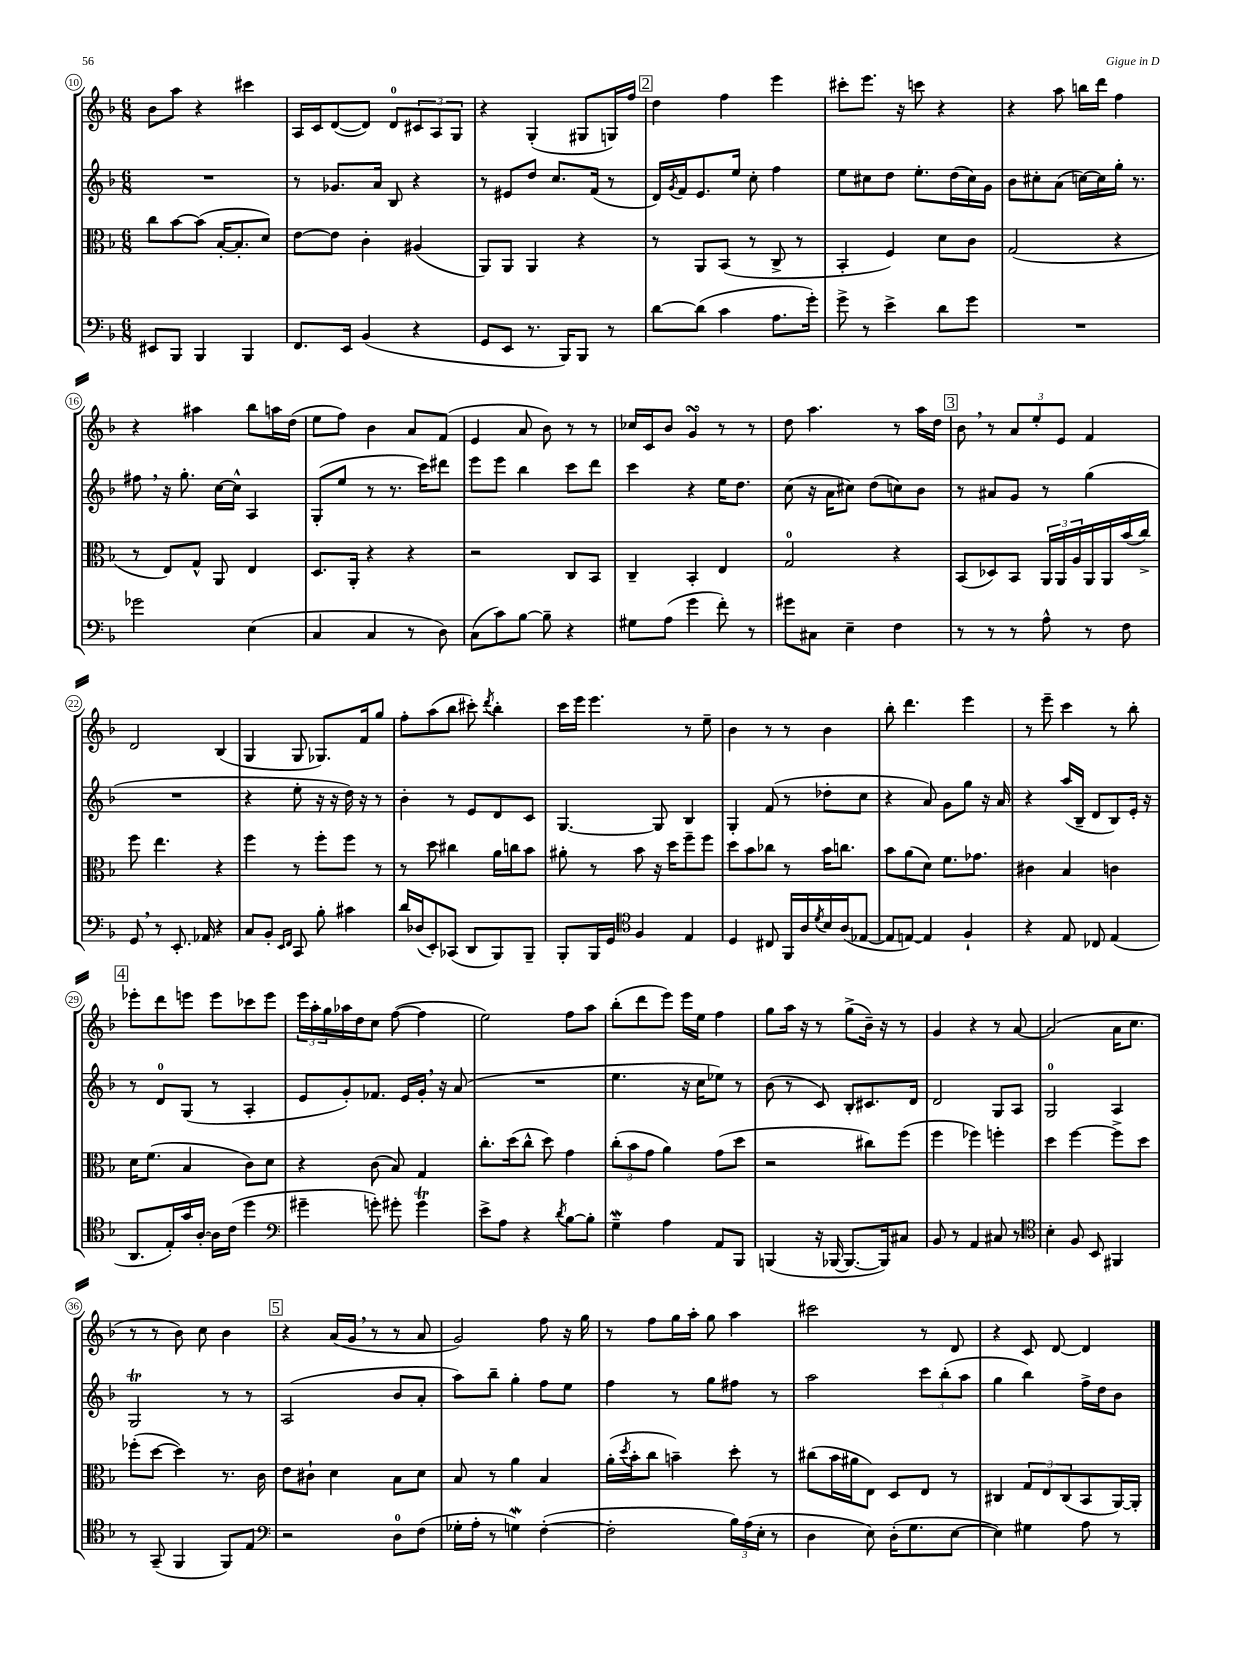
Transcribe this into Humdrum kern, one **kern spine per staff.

**kern	**kern	**kern	**kern
*part4	*part3	*part2	*part1
*staff4	*staff3	*staff2	*staff1
*clefF4	*clefC3	*clefG2	*clefG2
*k[b-]	*k[b-]	*k[b-]	*k[b-]
*M6/8	*M6/8	*M6/8	*M6/8
=10	=10	=10	=10
8EE#X/L	8cc\L	2.r	8b-\L
8BBB-/J	[8b-\	.	8aa\J
4BBB-/	(8b-\J]	.	4r
.	[16B-'/KL	.	.
.	8.B-'/]	.	.
4BBB-/	.	.	4ccc#X\
.	8d/J)	.	.
=11	=11	=11	=11
8.FF/L	[8e\L	8r	16A/LL
.	.	.	16c/J
.	8e\J]	8.g-X/L	([8d/
16EE/Jk	.	.	.
(4BB-/	4c'\	.	8d/J])
.	.	16a/Jk	.
.	.	8B-/	8d/L
4r	(4A#X/	4r	12c#X/
.	.	.	12A/
.	.	.	12G/J
=12	=12	=12	=12
8GG/L	8AA/L)	8r	4r
8EE/J	8AA/J	8e#X/L	.
8.r	4AA/	8dd/J	(4G'/
.	.	8.cc/L	.
16BBB-/KL)	.	.	.
8BBB-/J	4r	.	8G#X/L
.	.	(16f/Jk	.
8r	.	8r	16Gn/L)
.	.	.	16ff/JJ
!!LO:REH:place=s1:t=2
=13	=13	=13	=13
[8d\L	8r	16d/LL)	4dd\
.	.	8qg/	.
.	.	16f/J	.
(8d\J]	8AA/L	8.e/	.
4c\	(8BB-/J	.	4ff\
.	.	16ee/Jk	.
.	8r	8cc'\	.
8.A\L	8C^/	4ff\	4eee\
.	8r	.	.
16g'\Jk)	.	.	.
=14	=14	=14	=14
8g^\	4BB-'/	8ee\L	8ccc#X'\L
8r	.	8cc#X\	8.eee\J
4e^\	4F/)	8dd\J	.
.	.	.	16r
.	.	8.ee'\L	8cccn\
8d\L	8d\L	.	4r
.	.	(16dd\L	.
8g\J	8c\J	16cc#\)	.
.	.	16g\JJ	.
=15	=15	=15	=15
2.r	(2G/	8b-\L	4r
.	.	8cc#X'\	.
.	.	(8a\J	8aa\
.	.	[16ccn\LL)	16bbn\LL
.	.	16cc\]	16ddd\JJ
.	4r	16gg'\JJ	4ff\
.	.	8.r	.
!!LO:LB:g=z
=16	=16	=16	=16
2g-X\	8r	8ff#X,\	4r
.	8E/L)	16r	.
.	.	8.gg'\	.
.	8G^^/J	.	4aa#X\
.	8AA/	[16cc\LL	.
.	.	16cc^^\JJ]	.
(4E\	4E/	4A/	8bb-\L
.	.	.	16aan\L
.	.	.	(16dd\JJ
=17	=17	=17	=17
4C/	8.D/L	(8G'/L	8ee\L
.	.	8ee/J	8ff\J)
.	16AA'/Jk	.	.
4C/	4r	8r	4b-\
.	.	8.r	.
8r	4r	.	8a/L
.	.	16ccc\KL)	.
8D\)	.	8ddd#X\J	(8f/J
=18	=18	=18	=18
(8C\L	2r	8eee\L	4e/
8c\)	.	8eee\J	.
[8B-\J	.	4bb-\	8a/
8B-~\]	.	.	8b-\)
4r	8C/L	8ccc\L	8r
.	8BB-/J	8ddd\J	8r
=19	=19	=19	=19
8G#X\L	4C~/	4ccc\	16cc-X/LL
.	.	.	16c/J
(8A\J	.	.	8b-/J
4g\	4BB-'/	4r	4gsSSS/
8f'\)	4E/	16ee\KL	8r
.	.	8.dd\J	.
8r	.	.	8r
=20	=20	=20	=20
8g#X\L	2G/	(8cc\	8dd\
8C#X\J	.	16r	4.aa\
.	.	16a\KL	.
4E~\	.	8cc#X\J)	.
.	.	(8dd\L	.
4F\	4r	8ccn\)	8r
.	.	8b-\J	16aa\LL
.	.	.	16dd\JJ
!!LO:REH:place=s1:t=3
=21	=21	=21	=21
8r	(8BB-/L	8r	8b-,\
8r	8D-X/)	8a#X/L	8r
8r	8BB-/J	8g/J	12a/L
.	.	.	12ee'/
8A^^\	24AA/LL	8r	.
.	24AA/	.	12e/J
.	24A/	.	.
8r	16AA/	(4gg\	4f/
.	16AA/	.	.
8F\	(16b-/	.	.
.	16cc^/JJ)	.	.
!!LO:LB:g=z
=22	=22	=22	=22
8GG,/	8ff\	2.r	2d/
8r	4.ee\	.	.
8.EE'/	.	.	.
16AA-X/	.	.	.
4r	4r	.	(4B-/
=23	=23	=23	=23
8C/L	4ff\	4r	4G/
8BB-'/J	.	.	.
16qqEE/LL	.	.	.
16qqFF/JJ	.	.	.
8CC/	8r	8ee'\	8G/
8B-'\	8ff'\L	16r	8.G-X/L)
.	.	16r	.
4c#X\	8ff\J	16dd\)	.
.	.	16r	16f/k
.	8r	8r	8gg/J
=24	=24	=24	=24
16d/LL	8r	4b-'\	8ff'\L
(16D-X/J	.	.	.
8EE'/)	8dd\	.	(8aa\
(8CC-X/J	4cc#X\	8r	8bb-\J
8DD/L	.	8e/L	8ccc#X'\)
.	.	.	8qddd/
8BBB-/)	16a\LL	8d/	4bb-'\
.	16ccn\J	.	.
8BBB-~/J	8b-\J	8c/J	.
=25	=25	=25	=25
8BBB-'/L	8a#X'\	[4.G/	16ccc\LL
.	.	.	16eee\JJ
16BBB-/L	8r	.	4.eee\
16GG/JJ	.	.	.
*clefC4	*	*	*
4F/	8b-\	.	.
.	16r	8G/]	.
.	16dd\KL	.	.
4E/	8ff~\	4B-/	8r
.	8ff\J	.	8ee~\
=26	=26	=26	=26
4D/	8dd\L	4G'/	4b-\
.	8b-\	.	.
8C#X/	8cc-X\J	(8f/	8r
16FF/LL	8r	8r	8r
16A/	.	.	.
8qd/	.	.	.
16B-/	16b-\KL	8dd-X'\L	4b-\
(16A/J	8.ccn\J	.	.
[8E-X/J	.	8cc\J	.
=27	=27	=27	=27
8E-/L]	8b-\L	4r	8bb-'\
[8En/J)	(8a\	.	4.ddd\
4E/]	8d\J)	8a/)	.
.	8.f\L	8g\L	.
4F`/	.	8gg\J	4eee\
.	8.g-X\J	.	.
.	.	16r	.
.	.	16a/	.
=28	=28	=28	=28
4r	4c#X\	4r	8r
.	.	.	8eee~\
8E/	4B-/	(16aa/LL	4ccc\
.	.	16B-~/JJ	.
8C-X/	.	8d/L	.
(4E/	4cn\	8B-/)	8r
.	.	16e'/Jk	8bb-'\
.	.	16r	.
!!LO:LB:g=z
!!LO:REH:place=s1:t=4
=29	=29	=29	=29
8.AA/L	16d\KL	8r	8eee-X'\L
.	(8.f\J	.	.
.	.	8d/L	8ddd\
16E'/L)	.	.	.
16g/	4B-/	(8G/J	8eeen\J
[16A'/JJ	.	.	.
16A\LL]	.	8r	8eee\L
(16c\JJ	.	.	.
4dd\	8c\L)	4A'/	8ccc-X\
.	8d\J	.	8eee\J
=30	=30	=30	=30
*clefF4	*	*	*
4g#X~\	4r	8e/L	24eee\LL
.	.	.	24aa'\
.	.	.	24gg\
.	.	8g'/)	16aa-X\
.	.	.	16dd\J
8gn'\)	(8c\	8.f-X/J	8cc\J
8g#X'\	8B-/)	.	([8ff\
.	.	16e/LL	.
4g#t\	4G/	16g',/JJ	4ff\]
.	.	16r	.
.	.	(8a/	.
=31	=31	=31	=31
8e^\L	8.cc'\L	2.r	2ee\)
8A\J	.	.	.
.	(16dd\k	.	.
4r	8cc^^\J	.	.
.	8dd\)	.	.
8qd/	.	.	.
[8B-\L	4g\	.	8ff\L
8B-'\J]	.	.	8aa\J
=32	=32	=32	=32
4GW~\	(12cc'\L	4.ee\	(8bb-'\L
.	12b-\	.	.
.	.	.	8ddd\
.	12g\J	.	.
4A\	4a\)	.	8eee\J)
.	.	16r	16eee\LL
.	.	16cc\KL	16ee\JJ
8AA/L	(8g\L	8ee-X\J)	4ff\
8BBB-/J	8dd\J	8r	.
=33	=33	=33	=33
(4BBBn/	2r	(8b-\	8gg\L
.	.	8r	16aa\Jk
.	.	.	16r
16r	.	8c/)	8r
[16BBB-X/	.	.	.
8.BBB-/L_	.	8B-'/L	(8gg^\L
.	8cc#X\L)	8.c#X/	16b-~\Jk)
16BBB-/k])	.	.	16r
8C#X/J	(8ff\J	.	8r
.	.	16d/Jk	.
=34	=34	=34	=34
8BB-/	4ff\	2d/	4g/
8r	.	.	.
4AA/	4ff-X\)	.	4r
8C#X/	4ffn'\	8G/L	8r
8r	.	8A/J	[8a/
=35	=35	=35	=35
*clefC4	*	*	*
4B-'\	4dd\	2G/	(2a/]
8F/	[4ff\	.	.
8BB-/	.	.	.
4FF#X/	8ff^\L]	4A/	16a\KL
.	.	.	8.cc\J
.	8dd\J	.	.
!!LO:LB:g=z
=36	=36	=36	=36
8r	(8ff-X'\L	2GT/	8r
(8GG~/	[8dd\J	.	8r
4FF/	4dd\])	.	8b-\)
.	.	.	8cc\
8FF/L)	8.r	8r	4b-\
8E/J	.	8r	.
.	16c\	.	.
!!LO:REH:place=s1:t=5
=37	=37	=37	=37
*clefF4	*	*	*
2r	8e\L	(2A/	4r
.	8c#X`\J	.	.
.	4d\	.	(16a/LL
.	.	.	16g,/JJ
.	.	.	8r
8D\L	8B-\L	8b-/L	8r
(8F\J	8d\J	8a'/J	8a/
=38	=38	=38	=38
16G-X'\LL	8B-/	8aa\L)	2g/)
16A'\JJ	.	.	.
8r	8r	8bb-~\J	.
4GnW\)	4a\	4gg'\	.
([4F'\	4B-/	8ff\L	8ff\
.	.	8ee\J	16r
.	.	.	16gg\
=39	=39	=39	=39
2F'\]	(16a'\LL	4ff\	8r
.	8qdd/	.	.
.	16b-'\J	.	.
.	8cc\J	.	8ff\L
.	4bn~\)	8r	16gg\L
.	.	.	16aa'\JJ
.	.	8gg\L	8gg\
24B-\LL)	8dd'\	8ff#X\J	4aa\
(24A\	.	.	.
24E'\JJ	.	.	.
8r	8r	8r	.
=40	=40	=40	=40
4D\	(8cc#X\L	2aa\	2ccc#X\
.	16b-\L	.	.
.	16a#X\J	.	.
8E\)	8E\J)	.	.
(16D'\KL	8D/L	.	.
8.G\	.	.	.
.	8E/J	12ccc\L	8r
.	.	(12bb-'\	.
[8E\J	8r	.	8d/
.	.	12aa\J	.
=41	=41	=41	=41
4E\])	4C#X/	4gg\	4r
4G#X\	12G/L	4bb-\)	8c/
.	12E/	.	.
.	.	.	[8d/
.	(12C#/	.	.
8A\	8BB-/	16ff^\LL	4d/]
.	.	16dd\J	.
8r	[16AA/L)	8b-\J	.
.	16AA'/JJ]	.	.
==	==	==	==
*-	*-	*-	*-
